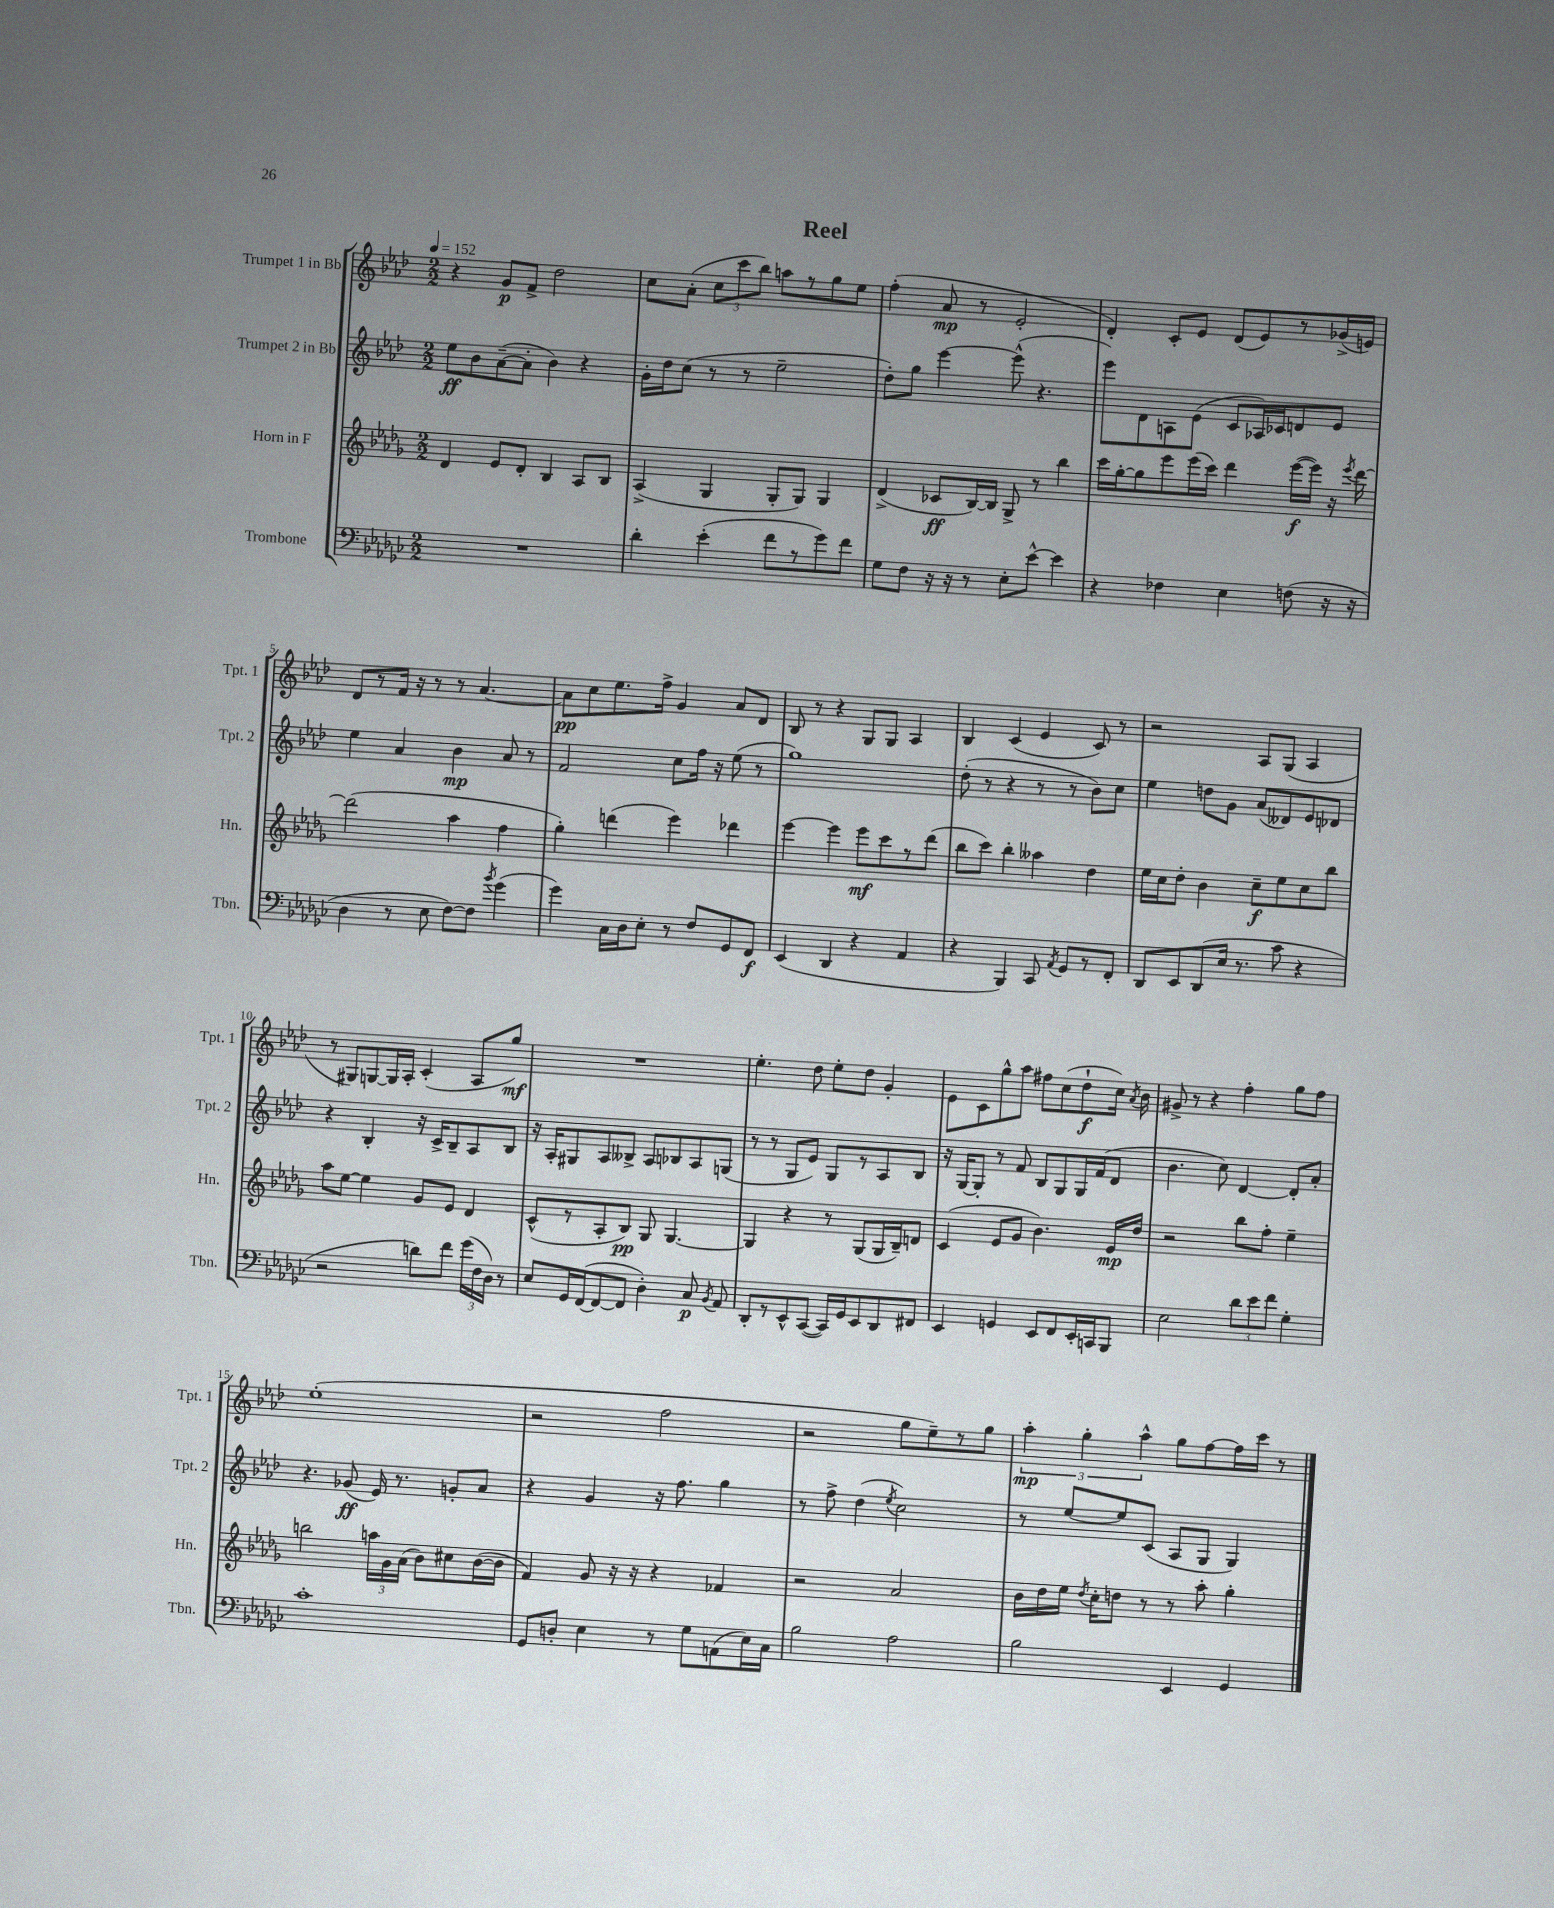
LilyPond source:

\header { title = "Reel" }
<<
\new StaffGroup <<
\new Staff = "s0" \with { instrumentName = "Trumpet 1 in Bb" shortInstrumentName = "Tpt. 1" } {
    \clef treble \key aes \major \numericTimeSignature \time 2/2 \tempo 4 = 152
    \autoBeamOff r4 g'8[\p f'8]-> des''2 |
    c''8[ aes'8]-.( \tuplet 3/2 { c''8[ c'''8 bes''8]) } a''8[ r8 g''8 ees''8] |
    f''4-.( aes'8\mp r8 ees'2-. |
    des'4-.) c'8[-. ees'8] des'8[( ees'8) r8 ges'16->( e'16]) |
    des'8[ r8 f'16] r16 r8 r8 aes'4.~ |
    aes'8[\pp c''8 ees''8. f''16]-> g'4 aes'8[ des'8] |
    bes8 r8 r4 g8[ g8] aes4 |
    bes4 c'4( ees'4 c'8) r8 |
    r2 aes8[ g8]( aes4 |
    r8 gis8[) g8~ g16 aes16]-. c'4-.( aes8[ g''8]\mf) |
    R1 |
    ees''4.-. des''8 ees''8[-. des''8] g'4-. |
    ees'8[ c'8 g''8-^ aes''8] fis''8[ c''8( des''8-!\f c''16]) \acciaccatura { aes'8 } bes'16 |
    gis'8-> r8 r4 f''4-. g''8[ f''8] |
    ees''1-.( |
    r2 f''2 |
    r2 g''8[ ees''8--) r8 g''8] |
    \tuplet 3/2 { aes''4-.\mp g''4-. aes''4-^ } g''8[ f''8~ f''16 c'''16] r8 \bar "|." |
}
\new Staff = "s1" \with { instrumentName = "Trumpet 2 in Bb" shortInstrumentName = "Tpt. 2" } {
    \clef treble \key aes \major \numericTimeSignature \time 2/2
    \autoBeamOff ees''8[\ff bes'8 aes'8~--( aes'8]-. bes'4) r4 |
    g'16[-. des''16 c''8]( r8 r8 ees''2-- |
    des''8[-.) g''8] ees'''4~ ees'''8-^( r4. |
    ees'''8[) des'8 a8 ees'8]( c'8[ aes16) ces'16 d'8 ees'8] |
    ees''4 aes'4 bes'4\mp aes'8 r8 |
    f'2 c''8[ f''16] r16 ees''8( r8 |
    g''1) |
    des''8-.( r8 r4 r8 r8 bes'8[) c''8] |
    ees''4 d''8[ g'8] aes'8[( deses'8) ees'8 des'8] |
    r4 bes4-. r16 c'16[-> bes8-- aes8 bes8] |
    r16 aes16[-. gis8 aes8 beses8]-> aes8[ bes8 aes8 g8]( |
    r8 r8 g8[ ees'8]) g8[ r8 aes8 bes8] |
    r16 g16[~ g8]-. r8 f'8 bes8[ g8 g16 f'16( des'8] |
    bes'4. c''8) des'4~ des'8[-. aes'8]-. |
    r4. ges'8\ff( ees'16) r8. g'8[-. aes'8] |
    r4 g'4 r16 f''8. g''4 |
    r8 f''8-> des''4( \acciaccatura { ees''8 } c''2) |
    r8 ees''8[~ ees''8 c'8]( aes8[ g8] g4) \bar "|." |
}
\new Staff = "s2" \with { instrumentName = "Horn in F" shortInstrumentName = "Hn." } {
    \clef treble \key des \major \numericTimeSignature \time 2/2
    \autoBeamOff des'4 ees'8[ des'8]-. bes4 aes8[ bes8] |
    aes4->( ges4 ges8[-. ges8]) ges4 |
    des'4->( ces'8[\ff bes16~) bes16] ges8-> r8 bes''4 |
    c'''16[ ges''16~-. ges''8 ees'''8 ees'''16( c'''16]) des'''4 ees'''16[~\f( ees'''16]) r16 \acciaccatura { ees'''8 } des'''16~ |
    des'''2( aes''4 f''4 |
    ges''4-.) d'''4( ees'''4) des'''4 |
    ees'''4~ ees'''4 ees'''8[\mf c'''8 r8 des'''8]( |
    bes''8[ c'''8]) bes''4-. aeses''4 des''4 |
    ees''16[ c''16 des''8]-. bes'4 c''8[--\f ees''8 c''8 bes''8] |
    aes''8[ ees''8]~ ees''4 ges'8[ ees'8] des'4 |
    c'8[-^( r8 aes8-. bes8]\pp) ges8 ges4.~ |
    ges4 r4 r8 ges8[( ges16 bes16--) d'8] |
    c'4( ees'8[ ges'8] bes'4.) ees'16[\mp des''16] |
    r2 bes''8[ f''8]-. ees''4-- |
    b''2 \tuplet 3/2 { a''16[ ges'16 aes'16]( } bes'8[) cis''8 bes'16~( bes'16] |
    f'4) ges'8 r16 r16 r4 fes'4 |
    r2 aes'2 |
    bes'16[ des''16 ees''16] \acciaccatura { des''8 } c''16[-. d''8] r8 r8 aes''8-. ges''4-. \bar "|." |
}
\new Staff = "s3" \with { instrumentName = "Trombone" shortInstrumentName = "Tbn." } {
    \clef bass \key ges \major \numericTimeSignature \time 2/2
    \autoBeamOff R1 |
    des'4-. ees'4-.( f'8[ r8 ges'8) f'8] |
    ges8[ f8] r16 r16 r8 ees8[-. ees'8]~-^ ees'4 |
    r4 fes4 ees4 f8( r16 r16 |
    des4 r8 ees8 f8[~) f8] \acciaccatura { bes'8 } ges'4( |
    ges'4) ces16[ des16 ees8]-. r8 f8[ ges,8 f,8]\f |
    ees,4( des,4 r4 aes,4 |
    r4 bes,,4) ces,8 \acciaccatura { aes,8 } ges,8[ r8 f,8]-. |
    des,8[ ees,8 des,8( ees16] r8. ces'8 r4 |
    r2 d'8[) f'8] \tuplet 3/2 { ges'16[( f16 des16]) } r8 |
    ees8[ ges,16 f,16~( f,8~ f,8] des4-.) ces8\p \acciaccatura { bes,8 } aes,8 |
    des,8[-. r8 ees,8-^ ces,8]~( ces,16[) ges,16 ees,8 des,8 fis,8] |
    ees,4 g,4 ees,8[ f,8 ees,16-. c,16 bes,,8] |
    ees2 \tuplet 3/2 { des'8[ ees'8 f'8] } ges4-. |
    ces'1-. |
    ges,8[ d8]-. ees4 r8 ges8[ a,8( ees16) ces16] |
    bes2 aes2 |
    bes2 ees,4 ges,4 \bar "|." |
}
>>
>>
